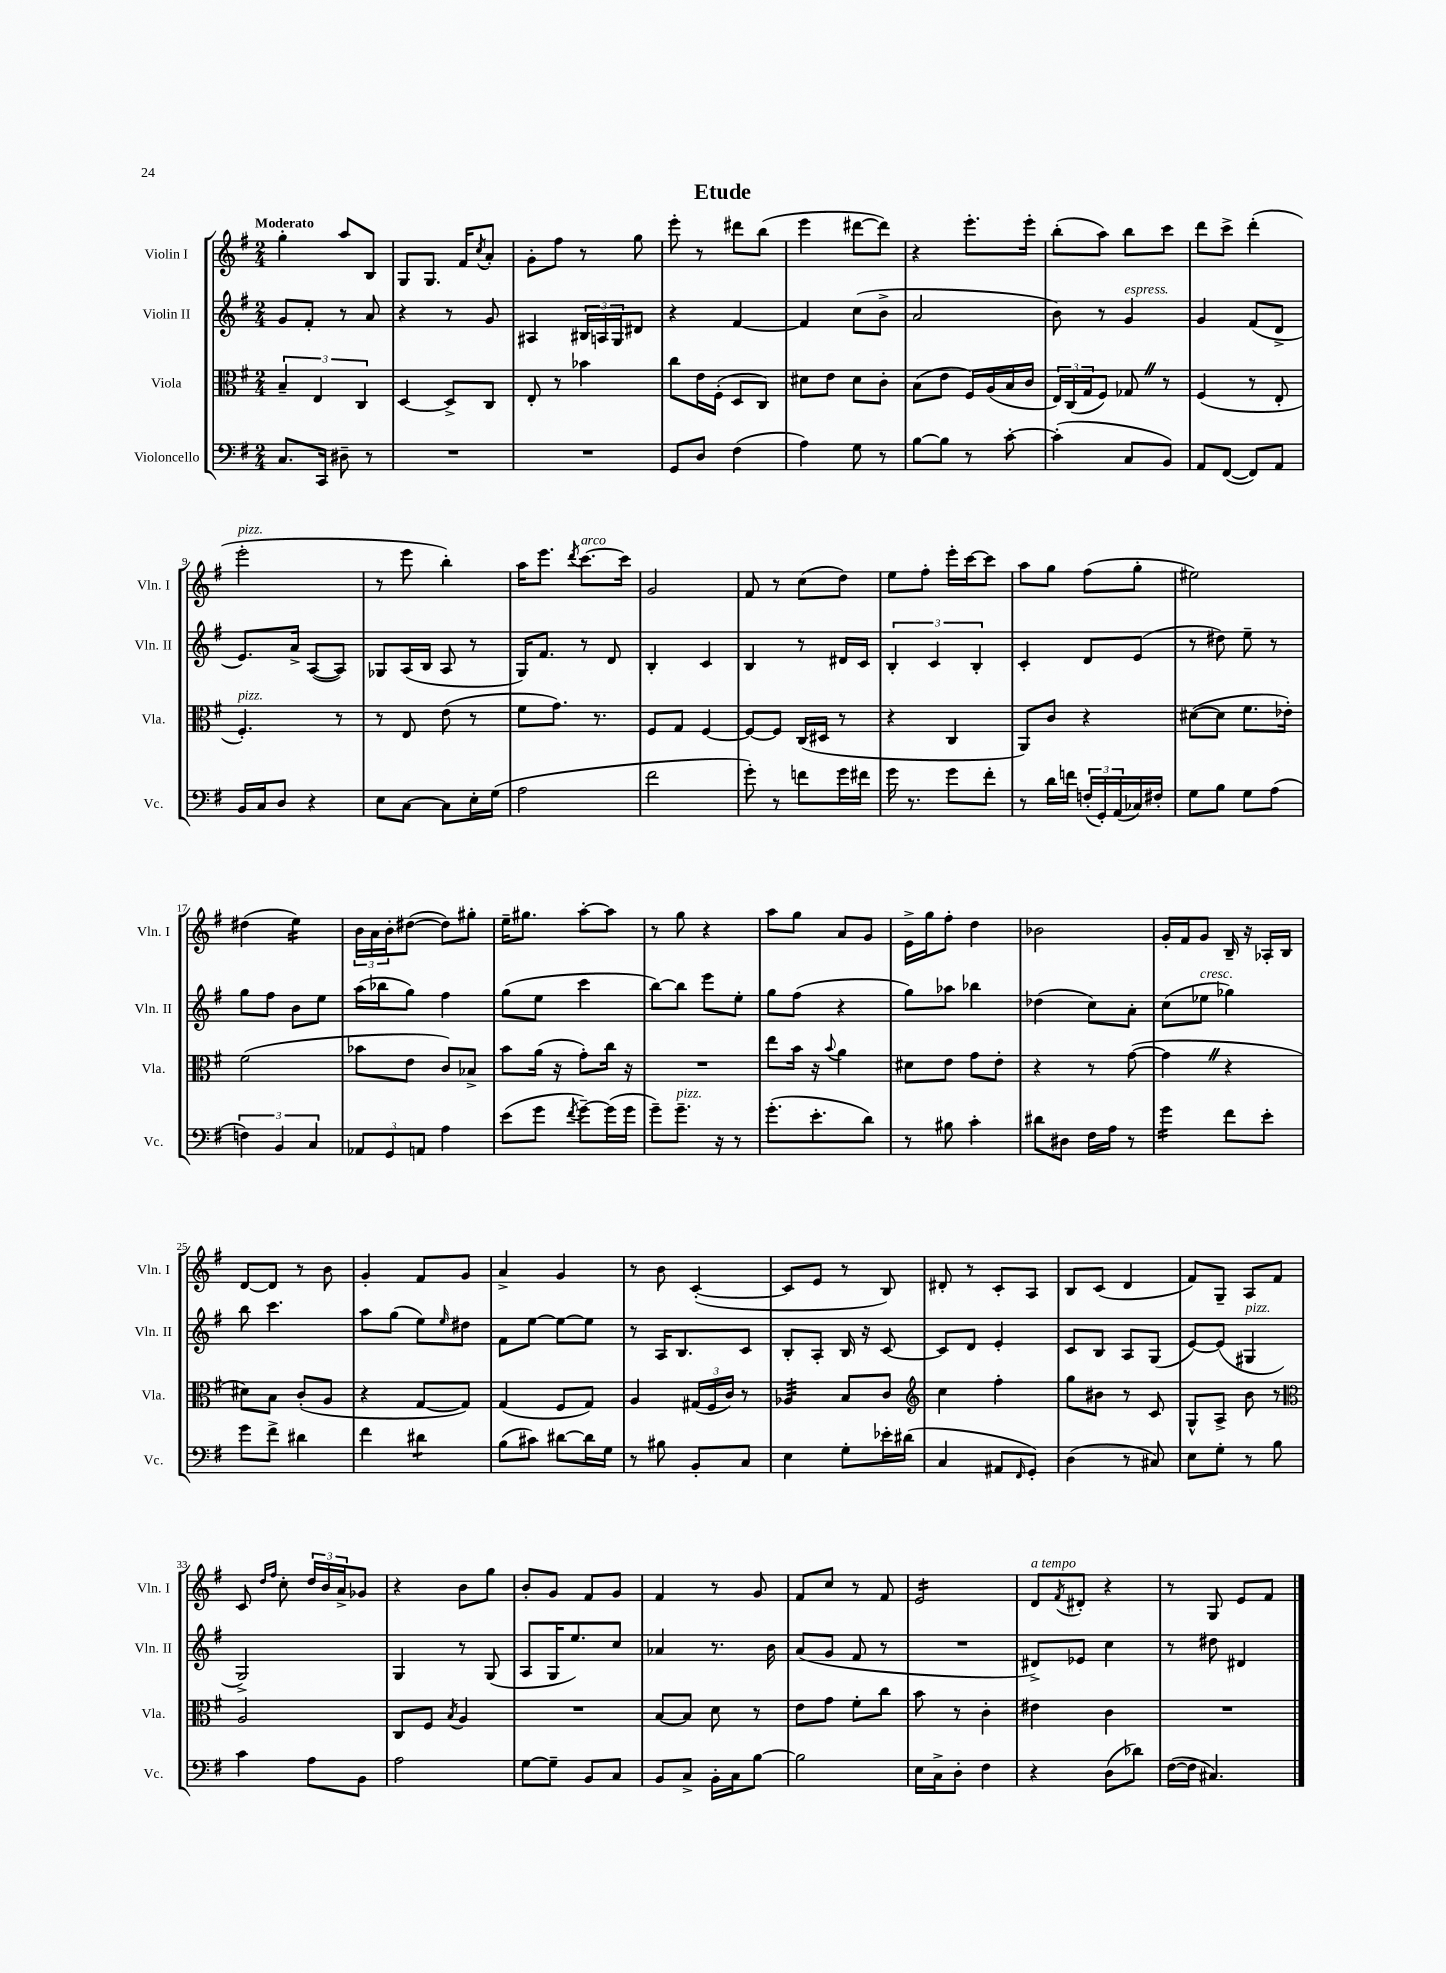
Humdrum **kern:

**kern	**kern	**kern	**kern
*staff4	*staff3	*staff2	*staff1
*clefF4	*clefC3	*clefG2	*clefG2
*k[f#]	*k[f#]	*k[f#]	*k[f#]
*M2/4	*M2/4	*M2/4	*M2/4
8.C	6B~	8g	4gg'
.	.	8f#'	.
.	6E	.	.
16CC	.	.	.
8D#~	.	8r	8aa
.	6C	.	.
8r	.	8a	8B
=	=	=	=
2r	[4D	4r	8G
.	.	.	8.G
.	8D^]	8r	.
.	.	.	16f#
.	.	.	8qcc
.	8C	8g	8a'
=	=	=	=
2r	8E'	4A#	8g'
.	8r	.	8ff#
.	4b-	24B#	8r
.	.	24A	.
.	.	24G	.
.	.	8d#	8gg
=	=	=	=
8GG	8cc	4r	8eee'
8D	16e	.	8r
.	(16F#'	.	.
(4F#	8D	[4f#	8ddd#
.	8C)	.	(8bb
=	=	=	=
4A)	8d#	4f#]	4eee
.	8e	.	.
8G	8d#	(8cc	[8ddd#
8r	8c'	8b^	8ddd#])
=	=	=	=
[8B	(8B	2a	4r
8B]	8e	.	.
8r	16F#)	.	8.eee'
.	(16A	.	.
[8c'	16B	.	.
.	16c	.	16eee'
=	=	=	=
(4c']	24E)	8b)	(8bb'
.	(24C	.	.
.	24G	.	.
.	8F#)	8r	8aa)
8C	8G-	4g	8bb
8BB)	8r	.	8ccc
=	=	=	=
8AA	(4F#	4g	8ddd
([8FF#	.	.	8ccc^
8FF#])	8r	(8f#	(4ddd'
8AA	8E'	8d^	.
=	=	=	=
16BB	4.F#')	8.e)	2eee'
16C	.	.	.
8D	.	.	.
.	.	16a^	.
4r	.	([8A	.
.	8r	8A])	.
=	=	=	=
8E	8r	8G-	8r
[8C	8E	(16A	8eee
.	.	16B	.
8C]	(8e	8A	4bb')
16E'	8r	8r	.
(16G	.	.	.
=	=	=	=
2A	8f#	16G)	16aa
.	.	8.f#	8.eee
.	8.g)	.	.
.	.	.	8qddd
.	.	8r	[8.ccc
.	8.r	.	.
.	.	8d	.
.	.	.	16ccc]
=	=	=	=
2f#	8F#	4B'	2g
.	8G	.	.
.	[4F#	4c	.
=	=	=	=
8g')	8F#_	4B	8f#
8r	8F#]	.	8r
8f	(16C	8r	(8cc
.	16D#	.	.
16g	8r	16d#	8dd)
16f#	.	16c	.
=	=	=	=
16g	4r	6B'	8ee
8.r	.	.	.
.	.	.	8ff#'
.	.	6c	.
8g	4C	.	16eee'
.	.	.	[16ccc
.	.	6B'	.
8f#'	.	.	8ccc]
=	=	=	=
8r	8AA)	4c'	8aa
16d	8c	.	8gg
16f	.	.	.
(24F'	4r	8d	(8ff#
24GG')	.	.	.
(24AA	.	.	.
16C-)	.	(8e	8gg'
16F#'	.	.	.
=	=	=	=
8G	([8d#	8r	2ee#)
8B	8d#]	8dd#)	.
8G	8.f#	8ee~	.
(8A	.	8r	.
.	16e-')	.	.
=	=	=	=
6F)	(2f#	8gg	(4dd#
.	.	8ff#	.
6BB	.	.	.
.	.	8b	4ee)
6C	.	.	.
.	.	8ee	.
=	=	=	=
12AA-	8b-	(16aa	24b
.	.	.	24a
.	.	16bb-	.
12GG	.	.	24b'
.	8e	8gg)	([8dd#
12AA	.	.	.
4A	8c)	4ff#	8dd#])
.	8B-^	.	8gg#'
=	=	=	=
(8e	8b	(8gg	16ee~
.	.	.	8.gg#
8g	(16a	8ee	.
.	16r	.	.
8qf#	.	.	.
[8g~)	8g')	4ccc	[8aa'
(16g]	16cc	.	8aa]
16g	16r	.	.
=	=	=	=
8g~)	2r	[8bb)	8r
8.g~	.	8bb]	8gg
.	.	8eee	4r
16r	.	.	.
8r	.	8ee'	.
=	=	=	=
(8.g'	8ee	8gg	8aa
.	16b	(8ff#	8gg
8.e'	16r	.	.
.	8qqb	.	.
.	4a	4r	8a
8d)	.	.	8g
=	=	=	=
8r	8d#	8gg)	16e^
.	.	.	16gg
8B#	8e	8aa-	8ff#'
4c'	8g	4bb-	4dd
.	8e'	.	.
=	=	=	=
8d#	4r	(4dd-	2b-
8D#	.	.	.
16F#	8r	8cc)	.
16A	.	.	.
8r	([8g	8a'	.
=	=	=	=
4g	4g]	(8cc	16g'
.	.	.	16f#
.	.	8ee-	8g
8f#	4r	4gg-)	16B~
.	.	.	16r
8e'	.	.	16A-'
.	.	.	16B
=	=	=	=
8g	8d#)	8bb	[8d
8f#^	8B	4.ccc	8d]
4d#	(8c'	.	8r
.	8A	.	8b
=	=	=	=
4f#	4r	8aa	4g'
.	.	(8gg	.
4d#	[8G	8ee)	8f#
.	.	16qqee	.
.	8G])	8dd#	8g
=	=	=	=
(8B	(4G	8f#	4a^
8c#)	.	[8ee	.
[8d#	8F#	8ee_	4g
16d#]	8G)	8ee]	.
16G	.	.	.
=	=	=	=
8r	4A	8r	8r
8B#	.	16A	8b
.	.	8.B	.
8BB'	(24G#	.	([4c'
.	24F#	.	.
.	24c)	.	.
8C	8r	8c	.
=	=	=	=
4E	4A-	8B'	8c]
.	.	8A'	8e
8G'	8B	16B	8r
.	.	16r	.
16e-'	8c	[8c	8B)
(16d#	.	.	.
=	=	=	=
*	*clefG2	*	*
4C	4cc	8c]	8d#'
.	.	8d	8r
8AA#	4ff#'	4e'	8c'
16qqFF#	.	.	.
8GG')	.	.	8A
=	=	=	=
(4D	8gg	8c	8B
.	8b#	8B	(8c
8r	8r	8A	4d
8C#)	8c	(8G	.
=	=	=	=
8E	8G^^	[8e)	8f#)
8G'	8A^	(8e]	8G~
8r	8b	4G#	8A
8B	8r	.	8f#
=	=	=	=
*	*clefC3	*	*
4c	2A	2G^)	8c
.	.	.	16qqdd
.	.	.	16qqff#
.	.	.	8cc'
8A	.	.	24dd
.	.	.	24b
.	.	.	24a^
8BB	.	.	8g-
=	=	=	=
2A	8C	4G	4r
.	8F#	.	.
.	8qB	.	.
.	4A	8r	8b
.	.	(8G	8gg
=	=	=	=
[8G	2r	8A	8b'
8G~]	.	16G	8g
.	.	8.ee)	.
8BB	.	.	8f#
8C	.	8cc	8g
=	=	=	=
8BB	[8B	4a-	4f#
8C^	8B]	.	.
16BB'	8d	8.r	8r
16C	.	.	.
[8B	8r	.	8g
.	.	16b	.
=	=	=	=
2B]	8e	(8a	8f#
.	8g	8g	8cc
.	8f#'	8f#	8r
.	8cc	8r	8f#
=	=	=	=
16E	8b	2r	2e
16C^	.	.	.
8D'	8r	.	.
4F#	4c'	.	.
=	=	=	=
4r	4e#	8d#^)	8d
.	.	.	8qf#
.	.	8e-	8d#'
(8D	4c	4cc	4r
8d-)	.	.	.
=	=	=	=
([16F#	2r	8r	8r
16F#]	.	.	.
4.C#)	.	8dd#	8G
.	.	4d#	8e
.	.	.	8f#
==	==	==	==
*-	*-	*-	*-
